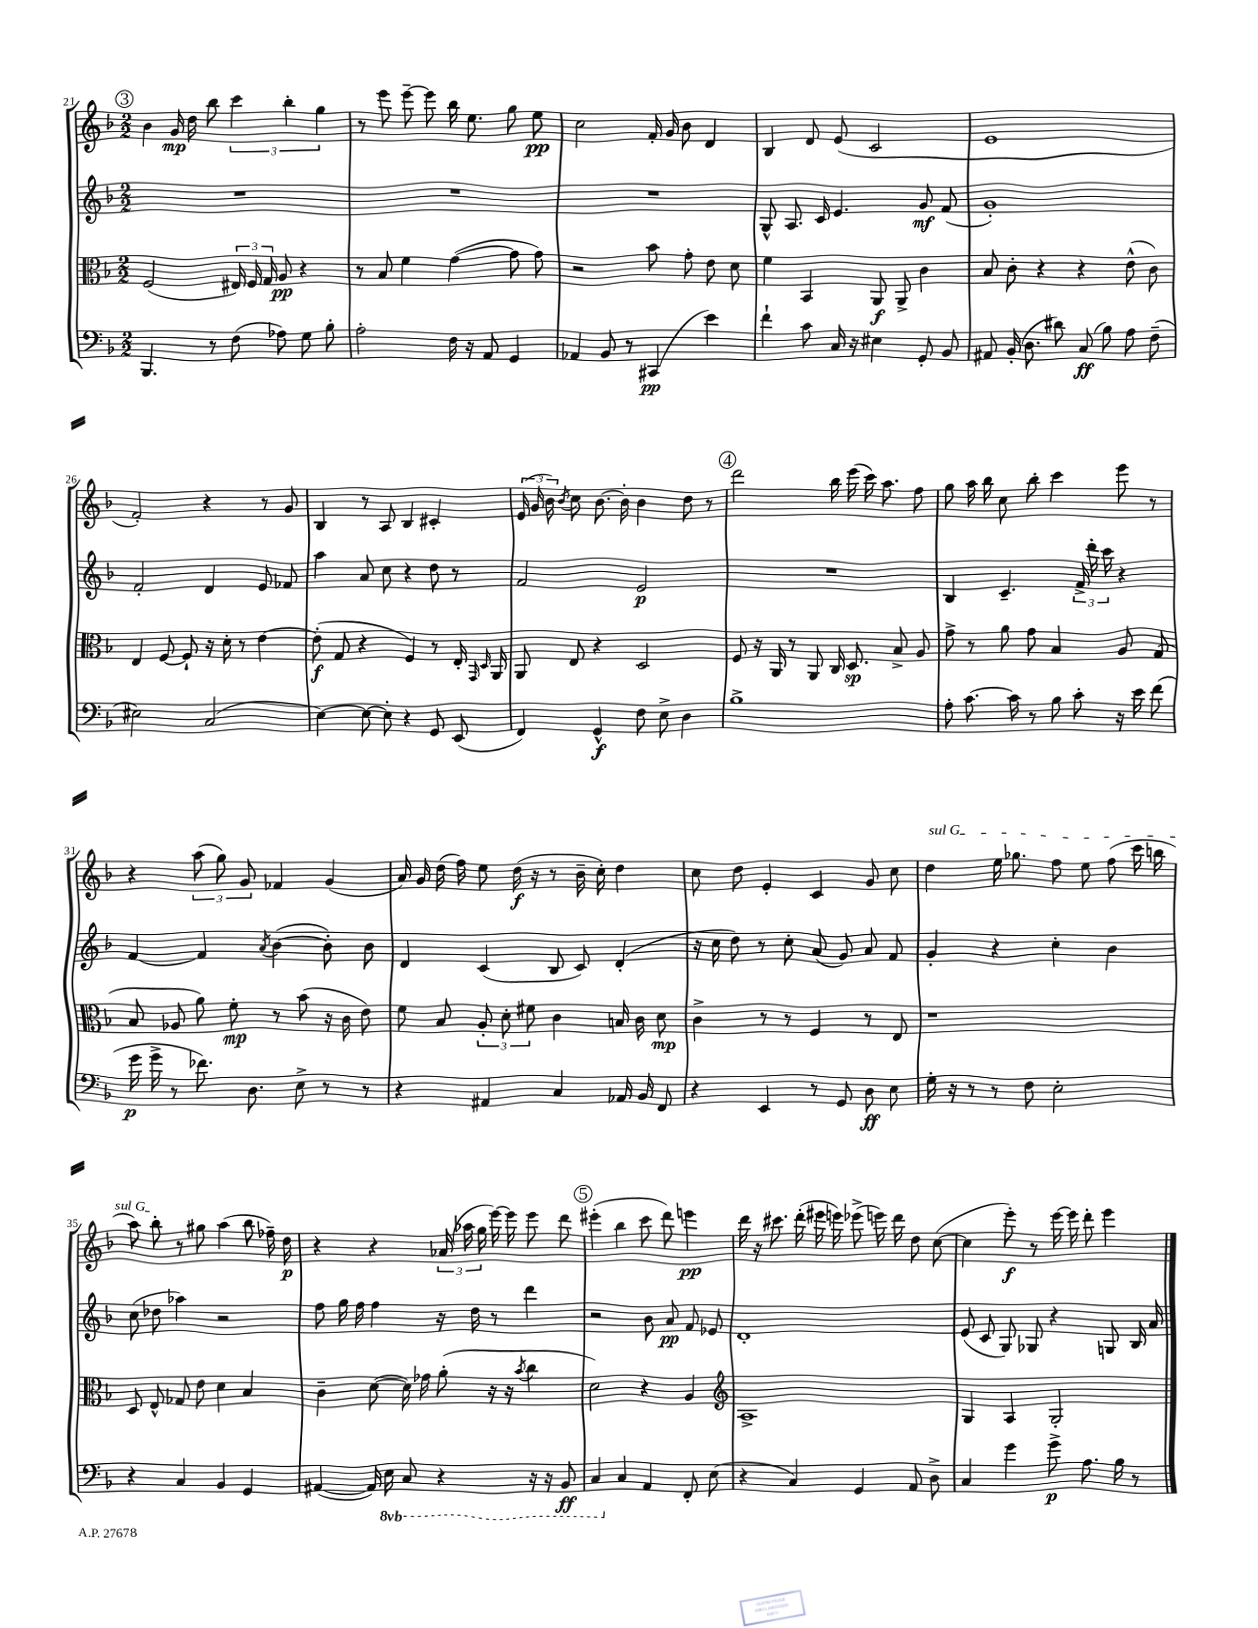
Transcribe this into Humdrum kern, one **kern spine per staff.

**kern	**kern	**kern	**kern
*staff4	*staff3	*staff2	*staff1
*clefF4	*clefC3	*clefG2	*clefG2
*k[b-]	*k[b-]	*k[b-]	*k[b-]
*M2/2	*M2/2	*M2/2	*M2/2
4.BBB-	(2F	1r	4b-
.	.	.	16g
.	.	.	16dd
8r	.	.	8bb-
(8F	24E#)	.	6ccc
.	24F	.	.
.	24G	.	.
8A-)	8A	.	.
.	.	.	6bb-'
8G	4r	.	.
.	.	.	6gg
8B-'	.	.	.
=	=	=	=
2A'	8r	1r	8r
.	8B-	.	8eee
.	4f	.	[8eee~
.	.	.	8eee]
16F	([4g	.	16bb-
16r	.	.	8.ee
8AA	.	.	.
4GG	8g]	.	8gg
.	8g)	.	8ee
=	=	=	=
4AA-	2r	1r	2cc
8BB-	.	.	.
8r	.	.	.
(4CC#	8b-	.	16f'
.	.	.	16g
.	8g'	.	8b-
4e)	8e	.	4d
.	8d	.	.
=	=	=	=
4f`	4f	8G^^	4B-
.	.	8.A	.
8c	4BB-	.	8d
.	.	16c	.
16C	.	4.e	(8e
16r	.	.	.
4E#	8AA	.	2c
.	8AA^	.	.
8GG'	4c	8g	.
8BB-	.	(8f	.
=	=	=	=
8AA#	8B-	1g')	1e
(16BB-'	8c'	.	.
8.D	.	.	.
.	4r	.	.
8d#)	.	.	.
(8C	4r	.	.
8B-)	.	.	.
8A	(8e^^	.	.
(8F~	8c)	.	.
=	=	=	=
2E#)	4E	2f'	2f')
.	[8F	.	.
.	8F`]	.	.
(2C	16r	4d	4r
.	16d'	.	.
.	8r	.	.
.	[4e	8e	8r
.	.	8f-	8g
=	=	=	=
[4E)	(8e']	4aa	4B-
.	8G	.	.
8E_	4r	8a	8r
8E']	.	8cc	8A
4r	4F)	4r	4B-
8GG	8r	8dd	4c#'
(8EE	16E'	8r	.
.	16qqGG	.	.
.	16qqD	.	.
.	16AA	.	.
=	=	=	=
4FF)	8AA	2f	(24e
.	.	.	24g
.	.	.	24b-)
.	.	.	8qb-
.	8E	.	8cc
4GG^^	4r	.	[8.b-
.	.	.	16b-']
8F	2D	2e	4b-
8E^	.	.	.
4D	.	.	8dd
.	.	.	8r
=	=	=	=
1B-^	8F	1r	2ddd
.	16r	.	.
.	16AA	.	.
.	8r	.	.
.	8AA	.	.
.	16C	.	16bb-
.	8.D	.	(16eee
.	.	.	16ccc)
.	.	.	8.aa
.	8B-^	.	.
.	8A	.	8ff
=	=	=	=
8A'	8g^	4B-	8gg
[8.c	8r	.	16aa
.	.	.	16bb-
.	8a	4.c~	8cc
16c]	.	.	.
8r	8g	.	8bb-'
8B-	4B-	.	4ccc
8c'	.	24f^	.
.	.	24ddd'	.
.	.	24ccc	.
16r	8A	4r	8eee
16e	.	.	.
(8f	(8G	.	8r
=	=	=	=
16g	8B-	[4f	4r
16g^	.	.	.
8r	8A-	.	.
8.f-)	8a)	4f]	(12aa
.	.	.	12gg)
.	8f'	.	.
.	.	.	12g
8.D	.	.	.
.	.	8qa	.
.	8r	([4b-	4f-
8E^	(8b-	.	.
8r	16r	8b-'])	(4g
.	16c	.	.
8r	8e)	8b-	.
=	=	=	=
4r	8f	4d	16a)
.	.	.	16g
.	8B-	.	(16dd
.	.	.	16ff)
4AA#	12A'	(4c	8ee
.	12d'	.	.
.	.	.	(16dd
.	12f#	.	.
.	.	.	16r
4C	4c	8B-	8r
.	.	8c)	16b-~
.	.	.	16cc')
16AA-	16B	(4d'	4dd
16BB-	16c	.	.
8FF	8d	.	.
=	=	=	=
4r	4c^	16r	8cc
.	.	16cc	.
.	.	8dd)	8dd
4EE	8r	8r	4e'
.	8r	8cc'	.
8r	4F	(8a	4c
8GG	.	8g)	.
8D	8r	8a	8g
8E	8E	8f	8cc
=	=	=	=
16G'	1r	4g'	4dd
16r	.	.	.
8r	.	.	.
8r	.	4r	16ee
.	.	.	8.gg-
8F	.	.	.
2E'	.	4cc'	8ff
.	.	.	8ee
.	.	4b-	(8ff
.	.	.	16ccc
.	.	.	16bb
=	=	=	=
4r	8D	(8cc	8aa)
.	8E^^	8dd-	8bb-'
4C	8G-	4aa-)	8r
.	8e	.	8gg#
4BB-	4d	2r	(4aa
4GG	4B-	.	8bb-
.	.	.	16ff-~)
.	.	.	16dd
=	=	=	=
([4AA#	4c~	8ff	4r
.	.	16gg	.
.	.	16ff	.
16AA#])	([8d	4ff	4r
16EE	.	.	.
8CC	16d])	.	.
.	16g-	.	.
4r	(8a'	16r	(24a-
.	.	.	24aa-
.	.	16dd	.
.	.	.	24gg
.	16r	8r	[16eee)
.	16r	.	16eee]
.	8qb-	.	.
16r	4cc	4ddd	8eee
16r	.	.	.
8BBB-	.	.	8ddd
=	=	=	=
4CC	2d)	2r	(4eee#'
4C	.	.	4bb-
4AA	4r	8b-	8ccc
.	.	8a	8ddd)
8FF'	4A	8f	4eee
(8E	.	8e-	.
=	=	=	=
*	*clefG2	*	*
4r	1A^	1d'	16ddd
.	.	.	16r
.	.	.	8.ccc#
4C)	.	.	.
.	.	.	(16ddd'
.	.	.	16eee#
.	.	.	16eee)
4GG	.	.	(8eee-^
.	.	.	16eee)
.	.	.	16ddd
8AA	.	.	8dd
8D^	.	.	([8cc
=	=	=	=
4C	4G	(8e	4cc]
.	.	8c	.
4g	4A	8G)	8eee')
.	.	8G-	8r
8g^	2G'	4r	[16eee
.	.	.	16eee]
8.A	.	.	8ddd'
.	.	8G	4eee
16B-	.	.	.
8r	.	16B-	.
.	.	16a	.
==	==	==	==
*-	*-	*-	*-
